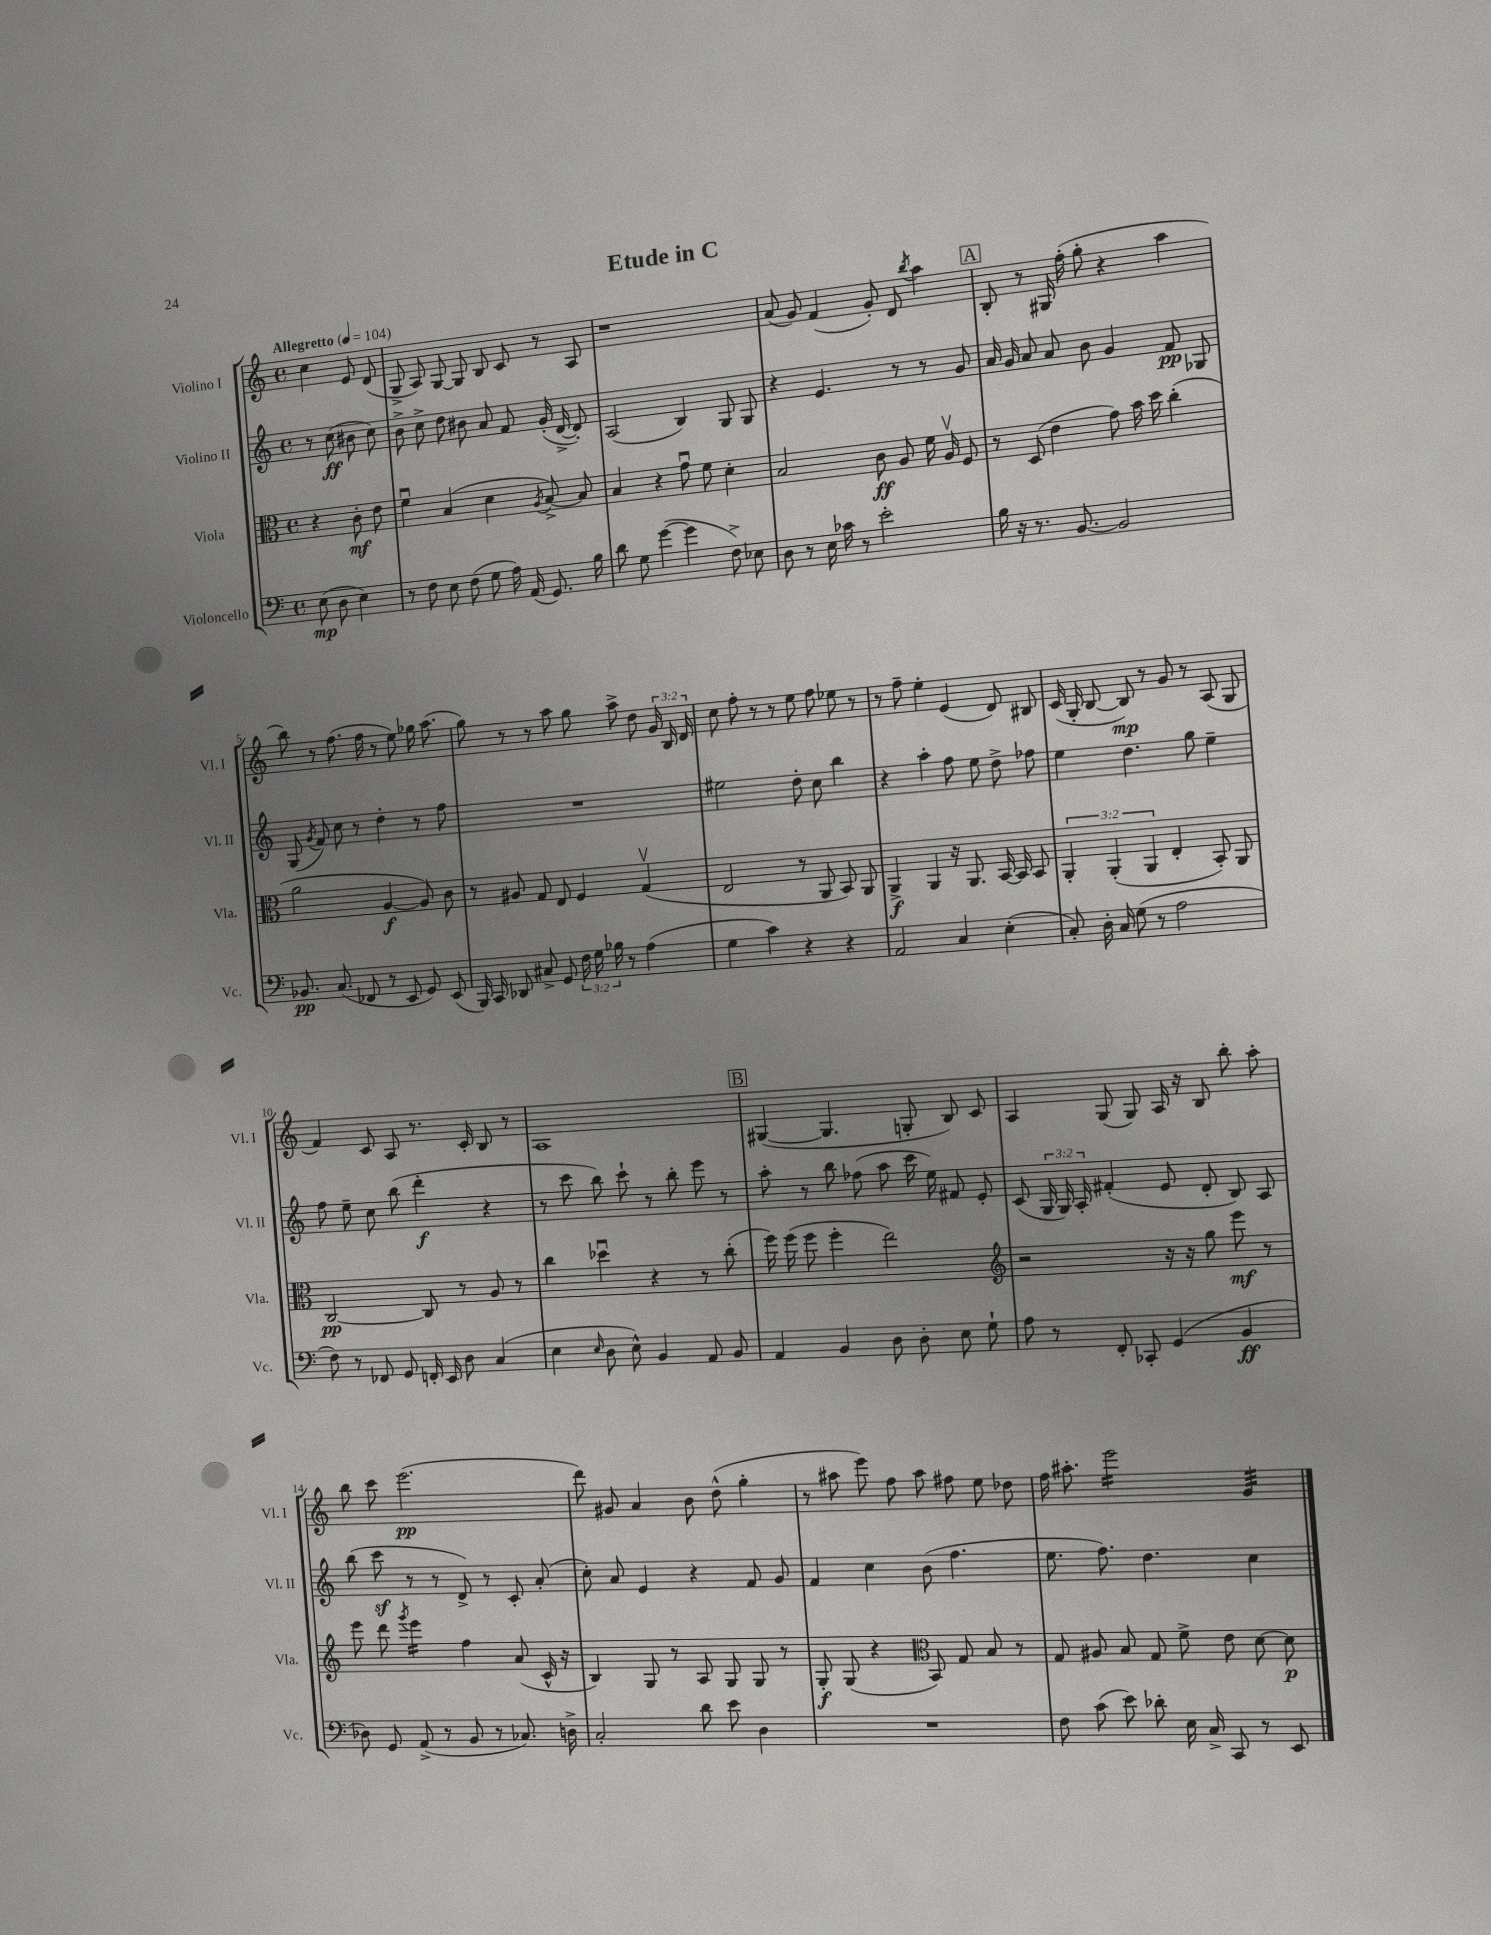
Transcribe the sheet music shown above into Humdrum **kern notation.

**kern	**dynam	**kern	**dynam	**kern	**dynam	**kern	**dynam
*part4	*part4	*part3	*part3	*part2	*part2	*part1	*part1
*staff4	*staff4	*staff3	*staff3	*staff2	*staff2	*staff1	*staff1
*I"Violoncello	*	*I"Viola	*	*I"Violino II	*	*I"Violino I	*
*I'Vc.	*	*I'Vla.	*	*I'Vl. II	*	*I'Vl. I	*
*clefF4	*	*clefC3	*	*clefG2	*	*clefG2	*
*k[]	*	*k[]	*	*k[]	*	*k[]	*
*M4/4	*	*M4/4	*	*M4/4	*	*M4/4	*
*met(c)	*	*met(c)	*	*met(c)	*	*met(c)	*
*MM104	*	*MM104	*	*MM104	*	*MM104	*
=	=	=	=	=	=	=	=
!	!	!	!	!	!	!LO:TX:a:B:t=Allegretto	!
(8E\	mp	4r	.	8r	.	4cc\	.
8D\	.	.	.	(8cc\	ff	.	.
4E\)	.	8c'\	mf	8b#X\	.	8e/	.
.	.	8e\	.	8cc\)	.	(8d/	.
=1	=1	=1	=1	=1	=1	=1	=1
8r	.	4fu\	.	8b^\	.	8G^/	.
8F\	.	.	.	8cc^\	.	8A/)	.
8E\	.	(4B/	.	8dd\	.	[8G/	.
(8F\	.	.	.	8b#X\	.	8G/]	.
8G\	.	4d\	.	8a/	.	8B/	.
16A\)	.	.	.	8f/	.	8c/	.
(16AA/	.	.	.	.	.	.	.
.	.	8qA/	.	.	.	.	.
8.GG/)	.	[8B^/)	.	(16g'/	.	8r	.
.	.	.	.	[16d^/	.	.	.
.	.	8B/]	.	8d'/])	.	8A/	.
16B\	.	.	.	.	.	.	.
=2	=2	=2	=2	=2	=2	=2	=2
8d\	.	4B/	.	(2A/	.	1r	.
8G\	.	.	.	.	.	.	.
([4g\	.	4r	.	.	.	.	.
4g\]	.	8gu\	.	4B/)	.	.	.
.	.	8f\	.	.	.	.	.
8F^\)	.	4d'\	.	8G/	.	.	.
8E-X\	.	.	.	8G/	.	.	.
=3	=3	=3	=3	=3	=3	=3	=3
8D\	.	2B/	.	4r	.	(8a/	.
8r	.	.	.	.	.	8g/)	.
16E\	.	.	.	4.e/	.	(4f/	.
16c-X\	.	.	.	.	.	.	.
8r	.	.	.	.	.	.	.
2e'\	.	8c\	ff	.	.	8g'/)	.
.	.	8A/	.	8r	.	8d/	.
.	.	.	.	.	.	8qbb/	.
.	.	16f\	.	8r	.	4aa\	.
.	.	16Av/	.	.	.	.	.
.	.	8F/	.	8g/	.	.	.
!!LO:REH:place=s1:t=A
=4	=4	=4	=4	=4	=4	=4	=4
16B\	.	8r	.	16a/	.	8B'/	.
16r	.	.	.	16g/	.	.	.
8.r	.	(8D/	.	8a/	.	8r	.
.	.	4e\	.	8a/	.	16G#X/	.
[8.BB/	.	.	.	.	.	(16ff'\	.
.	.	.	.	8b\	.	8gg'\	.
2BB/]	.	8g\)	.	4g/	.	4r	.
.	.	16b\	.	.	.	.	.
.	.	16dd\	.	.	.	.	.
.	.	(4cc'\	.	8f/	pp	4aa\	.
.	.	.	.	8G-X/	.	.	.
!!LO:LB:g=z
=5	=5	=5	=5	=5	=5	=5	=5
8.BB-X/	pp	2a\	.	(8G/	.	8bb\)	.
.	.	.	.	8qg/	.	.	.
.	.	.	.	8f/)	.	8r	.
(8.C/	.	.	.	.	.	.	.
.	.	.	.	8cc\	.	(8.ff\	.
8FF-X/	.	.	.	8r	.	.	.
.	.	.	.	.	.	16ff\	.
8r	.	[4A/	f	4dd'\	.	8r	.
8EE/	.	.	.	.	.	8ee\)	.
8GG/)	.	8A/])	.	8r	.	16gg-X\	.
.	.	.	.	.	.	(8.aa\	.
(8EE/	.	8c\	.	8ff\	.	.	.
=6	=6	=6	=6	=6	=6	=6	=6
16BBB/)	.	8r	.	1r	.	8gg\)	.
16CC/	.	.	.	.	.	.	.
8DD-X/	.	8A#X/	.	.	.	8r	.
8C#X^/	.	8G/	.	.	.	8r	.
8GG/	.	8E/	.	.	.	8aa\	.
24F\	.	4F/	.	.	.	8gg\	.
24G\	.	.	.	.	.	.	.
24B-X\	.	.	.	.	.	.	.
8r	.	.	.	.	.	8aa^\	.
(4A\	.	(4Gv/	.	.	.	8dd\	.
.	.	.	.	.	.	24g/	.
.	.	.	.	.	.	24B/	.
.	.	.	.	.	.	24d/	.
=7	=7	=7	=7	=7	=7	=7	=7
4G\	.	2E/	.	2ee#X\	.	8cc\	.
.	.	.	.	.	.	8ff'\	.
4c\)	.	.	.	.	.	8r	.
.	.	.	.	.	.	8r	.
4r	.	8r	.	8dd'\	.	8ee\	.
.	.	8AA/	.	8cc\	.	8ff\	.
4r	.	8BB/)	.	4bb\	.	8ee-X\	.
.	.	8AA/	.	.	.	8r	.
=8	=8	=8	=8	=8	=8	=8	=8
2AA/	.	4AA^/	f	4r	.	8r	.
.	.	.	.	.	.	8ff~\	.
.	.	4AA/	.	4aa'\	.	4ee'\	.
4C/	.	16r	.	8ff\	.	(4e/	.
.	.	8.AA/	.	.	.	.	.
.	.	.	.	8ee\	.	.	.
(4E'\	.	[16BB/	.	8dd^\	.	8d/)	.
.	.	16BB/]	.	.	.	.	.
.	.	8BB/	.	8ff-X\	.	8B#X/	.
=9	=9	=9	=9	=9	=9	=9	=9
8C'/)	.	6AA'/	.	4ee\	.	(16c/	.
.	.	.	.	.	.	16G'/	.
16D'\	.	.	.	.	.	[8B/	.
.	.	(6AA'/	.	.	.	.	.
16C/	.	.	.	.	.	.	.
(8G\	.	.	.	4.dd\	.	8B/])	mp
.	.	6AA/	.	.	.	.	.
8r	.	.	.	.	.	8r	.
2A\	.	4E'/	.	.	.	8g/	.
.	.	.	.	8gg\	.	8r	.
.	.	8BB'/)	.	4ee~\	.	(8A/	.
.	.	8AA/	.	.	.	8G/	.
!!LO:LB:g=z
=10	=10	=10	=10	=10	=10	=10	=10
8F\)	.	[2C/	pp	8ff\	.	4f/)	.
8r	.	.	.	8ee~\	.	.	.
8FF-X/	.	.	.	8cc\	.	8c/	.
8GG/	.	.	.	(8bb\	.	8A/	.
16FFn'/	.	8C/]	.	4ddd'\	f	8.r	.
16EE/	.	.	.	.	.	.	.
8D\	.	8r	.	.	.	.	.
.	.	.	.	.	.	16c'/	.
(4C/	.	8A/	.	4r	.	8B/	.
.	.	8r	.	.	.	8r	.
=11	=11	=11	=11	=11	=11	=11	=11
4E\	.	4cc\	.	8r	.	1A	.
.	.	.	.	8ccc\	.	.	.
16qqE/	.	.	.	.	.	.	.
8D\	.	4dd-Xu\	.	8bb\)	.	.	.
8E^^\)	.	.	.	8ccc`\	.	.	.
4BB/	.	4r	.	8r	.	.	.
.	.	.	.	8bb'\	.	.	.
8AA/	.	8r	.	8eee\	.	.	.
8BB/	.	(8cc'\	.	8r	.	.	.
!!LO:REH:place=s1:t=B
=12	=12	=12	=12	=12	=12	=12	=12
4AA/	.	16ff\)	.	8aa'\	.	([4G#X/	.
.	.	(16ff\	.	.	.	.	.
.	.	8ff\	.	8r	.	.	.
4BB/	.	4ff'\	.	8bb\	.	4.G#/]	.
.	.	.	.	(8ff-X\	.	.	.
8D\	.	2ee\)	.	8aa\	.	.	.
8D'\	.	.	.	16ccc\	.	8Gn'/	.
.	.	.	.	16ee\)	.	.	.
8E\	.	.	.	8f#X/	.	8B/)	.
8G`\	.	.	.	8e'/	.	8c/	.
=13	=13	=13	=13	=13	=13	=13	=13
*	*	*clefG2	*	*	*	*	*
8A\	.	2r	.	(8c/	.	4A/	.
8r	.	.	.	24G/	.	.	.
.	.	.	.	24G/)	.	.	.
.	.	.	.	24A'/	.	.	.
8FF'/	.	.	.	(4f#X'/	.	(8G/	.
8CC-X'/	.	.	.	.	.	8G/)	.
(4GG/	.	16r	.	8e/	.	16A/	.
.	.	16r	.	.	.	16r	.
.	.	8gg\	.	8d'/	.	8B/	.
4BB/	ff	8eee\	mf	8B/)	.	8bb'\	.
.	.	8r	.	8A/	.	8aa'\	.
!!LO:LB:g=z
=14	=14	=14	=14	=14	=14	=14	=14
8D-X\)	.	8eee\	.	(8bb\	.	8bb\	.
8GG/	.	8ddd\	.	8cccz\	.	8ccc\	.
.	.	8qggg/	.	.	.	.	.
*	*	*tremolo	*	*	*	*	*
(8AA^/	.	16eee\LL	.	8r	.	(2.eee\	pp
.	.	16eee\	.	.	.	.	.
8r	.	16eee\	.	8r	.	.	.
.	.	16eee\JJ	.	.	.	.	.
*	*	*Xtremolo	*	*	*	*	*
8BB/	.	4ff\	.	8d^/)	.	.	.
8r	.	.	.	8r	.	.	.
8.C-X/)	.	(8a/	.	8c'/	.	.	.
.	.	16c^^/	.	(8a'/	.	.	.
16Dn^\	.	16r	.	.	.	.	.
=15	=15	=15	=15	=15	=15	=15	=15
2C'/	.	4B/)	.	8cc'\)	.	8ddd\)	.
.	.	.	.	8a/	.	8g#X/	.
.	.	8G/	.	4e/	.	4a/	.
.	.	8r	.	.	.	.	.
8d\	.	8A/	.	4r	.	8b\	.
8e\	.	8G/	.	.	.	(8dd^^\	.
4D\	.	8G/	.	8f/	.	4gg'\	.
.	.	8r	.	8g/	.	.	.
=16	=16	=16	=16	=16	=16	=16	=16
1r	.	8G'/	f	4f/	.	8r	.
.	.	(8G/	.	.	.	8aa#X\	.
.	.	4r	.	4cc\	.	8eee\)	.
.	.	.	.	.	.	8ff\	.
*	*	*clefC3	*	*	*	*	*
.	.	8BB/)	.	(8b\	.	8aa#\	.
.	.	8G/	.	4.ff\	.	8ff#X\	.
.	.	8B/	.	.	.	8ee\	.
.	.	8r	.	.	.	8dd-X\	.
=17	=17	=17	=17	=17	=17	=17	=17
8F\	.	8G/	.	8.ee\	.	16ff\	.
.	.	.	.	.	.	8.aa#X'\	.
(8c\	.	8A#X/	.	.	.	.	.
.	.	.	.	8.ff\)	.	.	.
*	*	*	*	*	*	*tremolo	*
8e\)	.	8B/	.	.	.	16eee\LL	.
.	.	.	.	.	.	16eee\	.
8d-X'\	.	8G/	.	4.dd\	.	16eee\	.
.	.	.	.	.	.	16eee\	.
16E\	.	8f^\	.	.	.	16eee\	.
16C^/	.	.	.	.	.	16eee\	.
8CC/	.	8e\	.	.	.	16eee\	.
.	.	.	.	.	.	16eee\JJ	.
8r	.	[8d\	.	4cc\	.	32g/LLL	.
.	.	.	.	.	.	32g/	.
.	.	.	.	.	.	32g/	.
.	.	.	.	.	.	32g/	.
8EE/	.	8d\]	p	.	.	32g/	.
.	.	.	.	.	.	32g/	.
.	.	.	.	.	.	32g/	.
.	.	.	.	.	.	32g/JJJ	.
*	*	*	*	*	*	*Xtremolo	*
==	==	==	==	==	==	==	==
*-	*-	*-	*-	*-	*-	*-	*-
